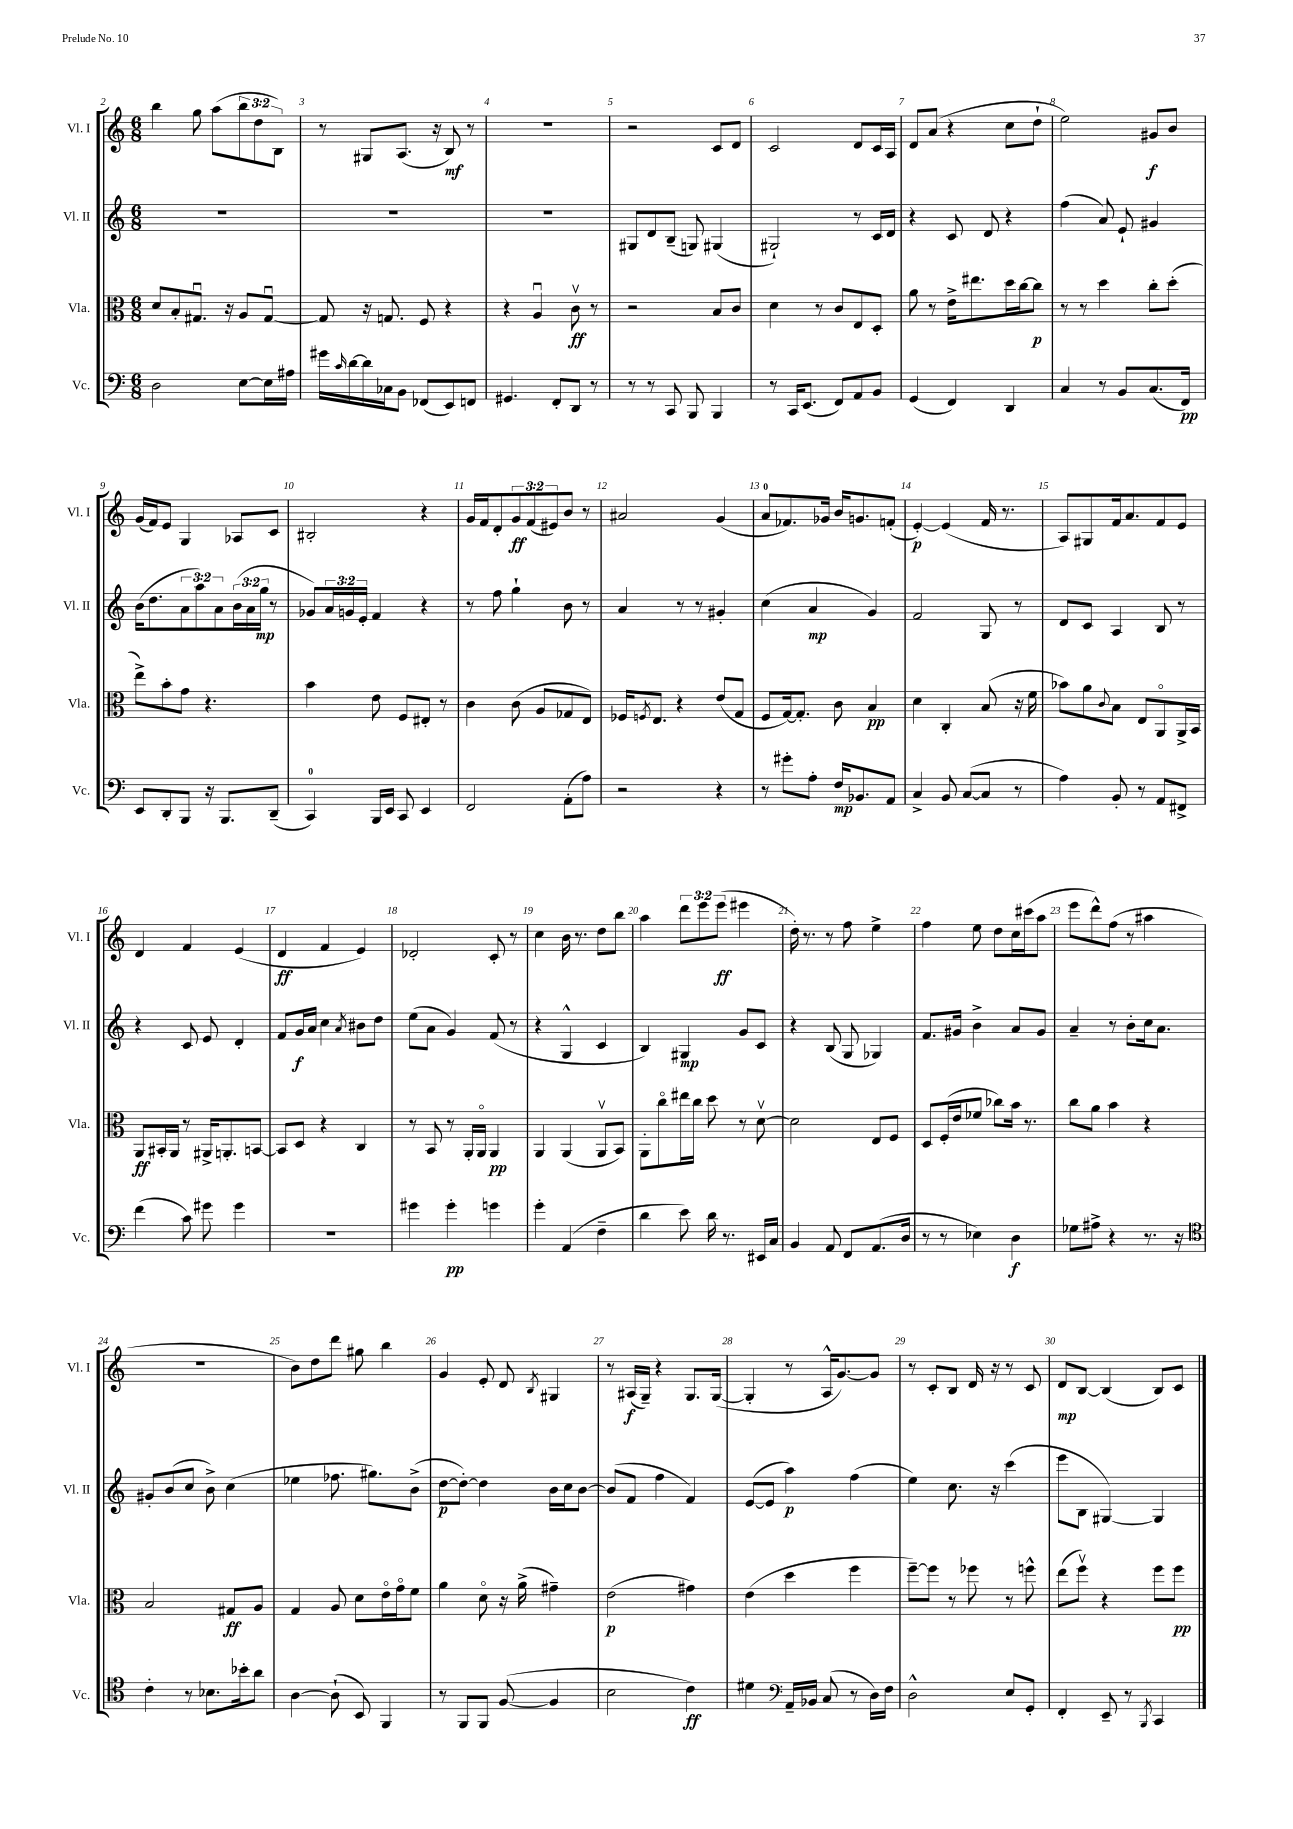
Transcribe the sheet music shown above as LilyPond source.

<<
\new StaffGroup <<
\new Staff = "s0" \with { instrumentName = "Vl. I" shortInstrumentName = "Vl. I" } {
    \clef treble \key c \major \numericTimeSignature \time 6/8 \override Staff.TupletNumber.text = #tuplet-number::calc-fraction-text
    b''4 g''8 a''8( \tuplet 3/2 { b''8 d''8 b8) } |
    r8 gis8 a8.( r16 b8\mf) r8 |
    R2. |
    r2 c'8 d'8 |
    c'2 d'8 c'16 a16 |
    d'8 a'8( r4 c''8 d''8-! |
    e''2) gis'8\f b'8 |
    g'16( f'16) e'8 g4 aes8 c'8 |
    bis2-. r4 |
    g'16 f'16 d'8-. \tuplet 3/2 { g'8\ff f'8( eis'8) } b'8 r8 |
    ais'2 g'4( |
    a'8-0 fes'8.) ges'16 b'16 g'8. f'8-.( |
    e'4~-.\p) e'4( f'16 r8. |
    a8) gis8 f'16 a'8. f'8 e'8 |
    d'4 f'4 e'4( |
    d'4\ff f'4 e'4) |
    des'2-. c'8-. r8 |
    c''4 b'16 r8. d''8 b''8 |
    a''4 \tuplet 3/2 { d'''8 e'''8 e'''8\ff( } eis'''4 |
    d''16-.) r8. r8 f''8 e''4-> |
    f''4 e''8 d''8 c''16 cis'''16( a''8 |
    e'''8 d'''8-^) f''8( r8 ais''4 |
    R2. |
    b'8) d''8 d'''8 gis''8 b''4 |
    g'4 e'8-. d'8 \acciaccatura { b8 } gis4 |
    r8 ais16\f( g16--) r4 g8. g16~( |
    g4-. r8 a16-^ g'8.~) g'8 |
    r8 c'8-. b8 d'16 r16 r8 c'8 |
    d'8\mp b8~ b4( b8) c'8 \bar "|." |
}
\new Staff = "s1" \with { instrumentName = "Vl. II" shortInstrumentName = "Vl. II" } {
    \clef treble \key c \major \numericTimeSignature \time 6/8 \override Staff.TupletNumber.text = #tuplet-number::calc-fraction-text
    R2. |
    R2. |
    R2. |
    gis8 d'8 b8--( g8) gis4( |
    gis2-!) r8 c'16 d'16 |
    r4 c'8 d'8 r4 |
    f''4( a'8) e'8-! gis'4 |
    b'16( d''8. \tuplet 3/2 { a'8 a''8) a'8 } \tuplet 3/2 { b'16( a'16 g''16\mp } r8 |
    ges'8) \tuplet 3/2 { a'16 g'16 e'16-. } f'4 r4 |
    r8 f''8 g''4-! b'8 r8 |
    a'4 r8 r8 gis'4-. |
    c''4( a'4\mp g'4) |
    f'2 g8 r8 |
    d'8 c'8 a4 b8 r8 |
    r4 c'8 e'8 d'4-. |
    f'8 g'16\f a'16 c''4 \acciaccatura { a'8 } bis'8 d''8 |
    e''8( a'8 g'4) f'8( r8 |
    r4 g4-^ c'4 |
    b4) gis4\mp g'8 c'8 |
    r4 b8( g8 ges4) |
    f'8. gis'16 b'4-> a'8 gis'8 |
    a'4-- r8 b'8-. c''16 a'8. |
    gis'8-. b'8( c''8 b'8->) c''4( |
    ees''4 fes''8. gis''8.) b'8->( |
    d''8~\p d''8~-.) d''4 b'16 c''16 b'8~ |
    b'8( f'8 f''4 f'4) |
    e'8~( e'8 a''4\p) f''4( |
    e''4) c''8. r16 c'''4( |
    e'''8 b8 gis4~) gis4 \bar "|." |
}
\new Staff = "s2" \with { instrumentName = "Vla." shortInstrumentName = "Vla." } {
    \clef alto \key c \major \numericTimeSignature \time 6/8
    d'8 b8-. gis8.\downbow r16 a8 gis8~\downbow |
    gis8 r16 g8. f8 r4 |
    r4 a4\downbow c'8\upbow\ff r8 |
    r2 b8 c'8 |
    d'4 r8 c'8 e8 d8-. |
    a'8 r8 e'16-> eis''8. d''16 c''16~ c''8\p |
    r8 r8 d''4 c''8-. d''8-.( |
    e''8->) b'8-. g'8 r4. |
    b'4 e'8 f8 eis8-. r8 |
    c'4 c'8( a8 ges8 e8) |
    fes16 \acciaccatura { f8 } e8. r4 e'8( g8 |
    f8 g16~) g8.-. c'8 b4\pp |
    d'4 c4-. b8( r16 f'16 |
    bes'8) a'8 \appoggiatura { c'8 } b8 e8 a,8\flageolet a,16-> b,16 |
    a,8\ff bis,16-. a,16 r8 ais,16-> a,8.-. b,8~ |
    b,8 d8 r4 c4 |
    r8 b,8 r8 a,16-. a,16\flageolet a,4\pp |
    a,4 a,4( a,8\upbow b,8) |
    a,8-. c''8\flageolet eis''16 c''16 d''8 r8 d'8~\upbow |
    d'2 e8 f8 |
    d8 f16-.( e'16 fes'8 ces''8) b'16 r8. |
    c''8 a'8 b'4 r4 |
    b2 gis8\ff a8 |
    g4 a8 d'8 e'16\flageolet g'16\flageolet f'8 |
    a'4 d'8\flageolet r16 a'16->( gis'4--) |
    e'2\p( gis'4) |
    e'4( d''4 f''4 |
    f''8~--) f''8 r8 fes''8 r8 f''8-^ |
    e''8( f''8\upbow) r4 f''8 f''8\pp \bar "|." |
}
\new Staff = "s3" \with { instrumentName = "Vc." shortInstrumentName = "Vc." } {
    \clef bass \key c \major \numericTimeSignature \time 6/8
    d2 e8~ e16 ais16 |
    gis'16 \grace { c'16 } d'16~ d'16 ces16 b,8 fes,8( e,8) f,8 |
    gis,4. f,8-. d,8 r8 |
    r8 r8 c,8 b,,8 b,,4 |
    r8 c,16 e,8.( f,8) a,8 b,8 |
    g,4( f,4) d,4 |
    c4 r8 b,8 c8.( f,16\pp) |
    e,8 d,8-. b,,8 r16 b,,8. d,8--( |
    c,4-0) b,,16 e,16 c,8 e,4 |
    f,2 a,8-.( a8) |
    r2 r4 |
    r8 gis'8-. a8-. f16\mp bes,8. a,8 |
    c4-> b,8 c8~( c8 r8 |
    a4) b,8-. r8 a,8 fis,8-> |
    f'4( c'8) gis'8 gis'4 |
    R2. |
    gis'4 gis'4-.\pp g'4 |
    g'4-. a,4( f4-- |
    d'4 e'8) d'16 r8. eis,16 c16 |
    b,4 a,8 f,8 a,8.( d16 |
    r8 r8 ees4) d4\f |
    ges8 ais8-> r4 r8. r16 |
    \clef tenor c'4-. r8 bes8. bes'16-. a'8 |
    a4~ a8-!( b,8) f,4 |
    r8 f,8 f,8 f8~( f4 |
    b2 c'4\ff) |
    dis'4 \clef bass a,16-- bes,16 c8( r8 d16) f16 |
    d2-^ e8 g,8-. |
    f,4-. e,8-- r8 \acciaccatura { b,,8 } c,4 \bar "|." |
}
>>
>>
\layout { \context { \Score currentBarNumber = #2 \override BarNumber.break-visibility = ##(#f #t #t) barNumberVisibility = #all-bar-numbers-visible } }
